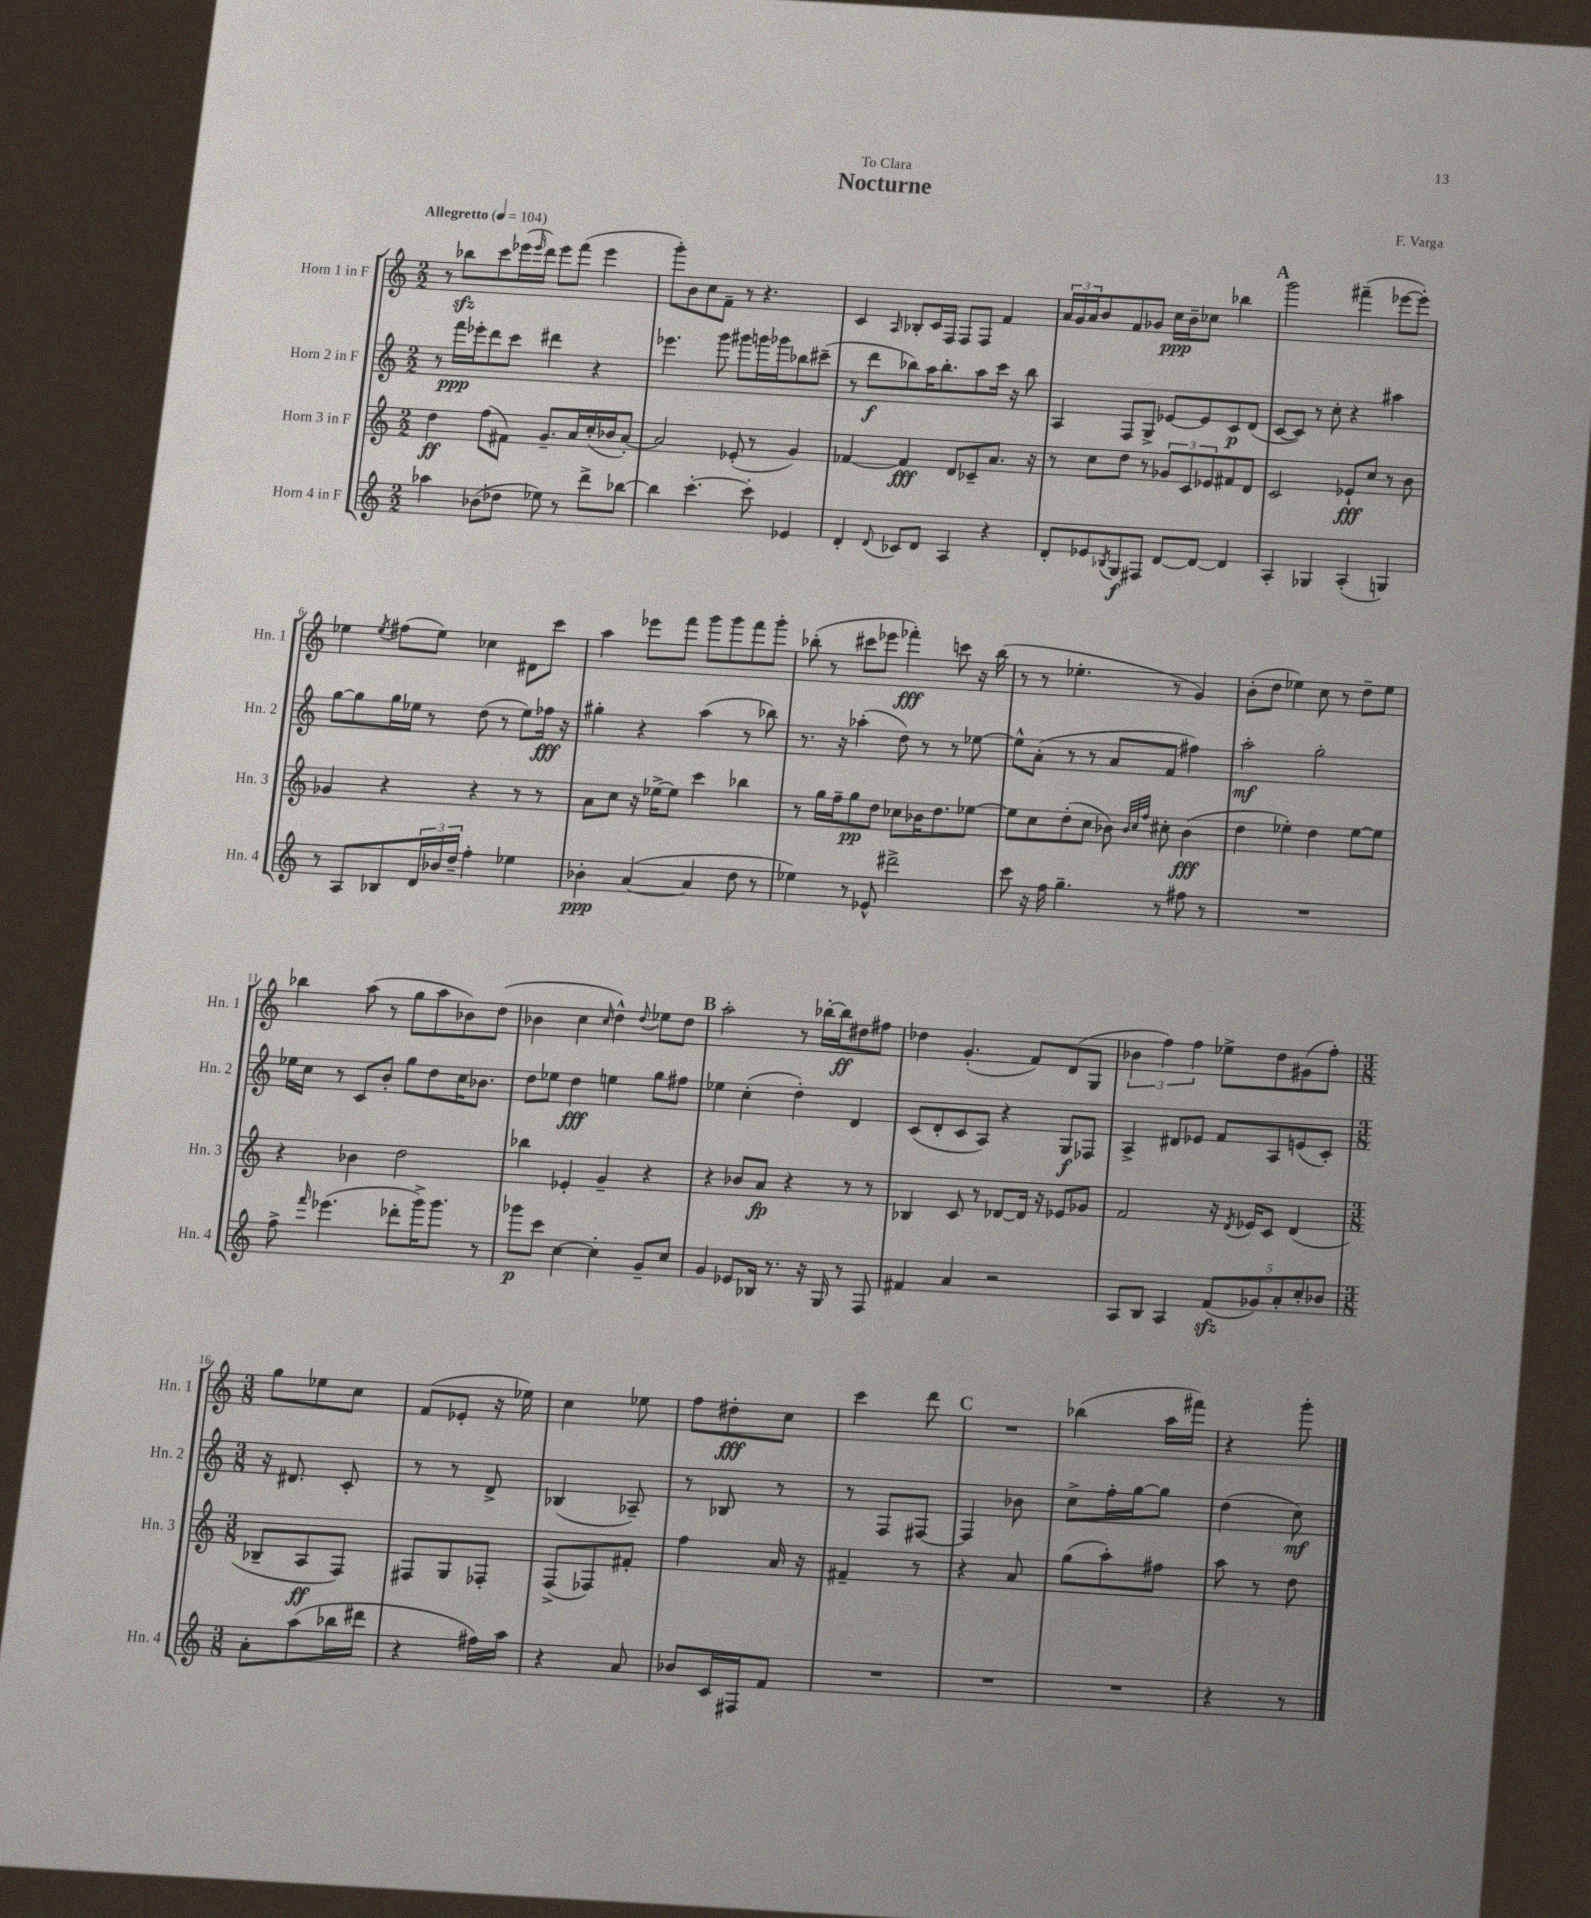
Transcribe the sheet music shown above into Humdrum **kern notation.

**kern	**dynam	**kern	**dynam	**kern	**dynam	**kern	**dynam
*part4	*part4	*part3	*part3	*part2	*part2	*part1	*part1
*staff4	*staff4	*staff3	*staff3	*staff2	*staff2	*staff1	*staff1
*I"Horn 4 in F	*	*I"Horn 3 in F	*	*I"Horn 2 in F	*	*I"Horn 1 in F	*
*I'Hn. 4	*	*I'Hn. 3	*	*I'Hn. 2	*	*I'Hn. 1	*
*clefG2	*	*clefG2	*	*clefG2	*	*clefG2	*
*k[]	*	*k[]	*	*k[]	*	*k[]	*
*M2/2	*	*M2/2	*	*M2/2	*	*M2/2	*
*MM104	*	*MM104	*	*MM104	*	*MM104	*
=1	=1	=1	=1	=1	=1	=1	=1
!	!	!	!	!	!	!LO:TX:a:B:t=Allegretto	!
4aa-X\	.	4dd\	ff	8r	.	8r	.
.	.	.	.	16fff\LL	ppp	8bb-Xzz\L	.
.	.	.	.	16eee-X'\J	.	.	.
(8b-X\L	.	(8ff\L	.	8ddd\	.	8ccc\	.
8dd-X\J	.	8f#X\J)	.	8ccc\J	.	(16eee-X\L	.
.	.	.	.	.	.	16qqeee-/	.
.	.	.	.	.	.	16ddd\JJ)	.
8ee-X\)	.	8.g~/L	.	4ddd#X\	.	8eee-\L	.
8r	.	.	.	.	.	(8fff\J	.
.	.	16a/L	.	.	.	.	.
8ddd^\L	.	(16cc'/	.	4r	.	4eee-\	.
.	.	16b-X/J	.	.	.	.	.
[8bb-X\J	.	[8a'/J)	.	.	.	.	.
=2	=2	=2	=2	=2	=2	=2	=2
4bb-\]	.	2a/]	.	4.eee-X\	.	8ggg'\L)	.
.	.	.	.	.	.	8b\	.
[4.ccc'\	.	.	.	.	.	8cc\	.
.	.	.	.	8ggg\	.	8f~\J	.
.	.	(8e-X'/	.	8ggg#X\L	.	8r	.
8ccc'\]	.	8r	.	16gggn\L	.	4.r	.
.	.	.	.	16ggg-X\J	.	.	.
4e-X/	.	4g/)	.	8bb-X\	.	.	.
.	.	.	.	(8ccc#X~\J	.	.	.
=3	=3	=3	=3	=3	=3	=3	=3
4d'/	.	[4f-X/	.	8r	.	4c/	.
.	.	.	.	8ddd\L	f	.	.
8qqd/	.	.	.	.	.	16qqA/	.
8c-X/L	.	4f-/]	fff	8bb-X\)	.	8B-X'/L	.
8d/J	.	.	.	16aa\K	.	16c/L	.
.	.	.	.	8.bb-'\	.	16F/JJ	.
4A/	.	8d/L	.	.	.	8F/L	.
.	.	8c-X~/	.	8aa\	.	8F/J	.
4r	.	8.a/J	.	16ccc\Jk	.	4f/	.
.	.	.	.	16r	.	.	.
.	.	.	.	8bb-\	.	.	.
.	.	16r	.	.	.	.	.
=4	=4	=4	=4	=4	=4	=4	=4
8d'/L	.	8r	.	4A/	.	24a/LL	.
.	.	.	.	.	.	24g/	.
.	.	.	.	.	.	24a/J	.
8e-X/	.	8cc\L	.	.	.	8b/	.
8qB-X/	.	.	.	.	.	.	.
8G/	f	8dd\J	.	8F/L	.	8f/	.
8F#X/J	.	8r	.	8G^/J	.	8g-X/J	.
[8d/L	.	12g-X/L	.	[8e-X/L	.	16cc\LL	ppp
.	.	.	.	.	.	16b~\J	.
.	.	12c/	.	.	.	.	.
8d/J_	.	.	.	8e-/]	.	8cc-X\J	.
.	.	12e-X/	.	.	.	.	.
4d/]	.	8f#X/	.	8c/	p	4bb-X\	.
.	.	8d/J	.	(8d/J	.	.	.
!!LO:REH:place=s1:t=A
=5	=5	=5	=5	=5	=5	=5	=5
4A'/	.	2c/	.	[8c/L	.	2ggg\	.
.	.	.	.	8c/J])	.	.	.
4G-X/	.	.	.	8r	.	.	.
.	.	.	.	8cc'\	.	.	.
(4A'/	.	8e-X`/L	fff	4r	.	(4fff#X~\	.
.	.	8cc/J	.	.	.	.	.
4Gn/)	.	8r	.	4aa#X\	.	[8eee-X\L	.
.	.	8b\	.	.	.	8eee-'\J])	.
!!LO:LB:g=z
=6	=6	=6	=6	=6	=6	=6	=6
8r	.	4g-X/	.	[8gg\L	.	4ee-X\	.
8A/L	.	.	.	8gg\]	.	.	.
.	.	.	.	.	.	8qee-/	.
8B-X/	.	4r	.	16gg\L	.	(8ff#X\L	.
.	.	.	.	16ee-X\JJ	.	.	.
24d/L	.	.	.	8r	.	8ee-\J)	.
24b-X/	.	.	.	.	.	.	.
24dd~/JJ	.	.	.	.	.	.	.
4ff'\	.	4r	.	(8dd\	.	4cc-X\	.
.	.	.	.	8r	.	.	.
4ee-X\	.	8r	.	8ee-\L)	.	8d#X\L	.
.	.	8r	.	16ff-X\Jk	fff	8ccc\J	.
.	.	.	.	16r	.	.	.
=7	=7	=7	=7	=7	=7	=7	=7
4b-X'\	ppp	8a\L	.	4gg#X'\	.	4aa\	.
.	.	8cc\J	.	.	.	.	.
([4a/	.	16r	.	4r	.	8eee-X\L	.
.	.	[16ee-X^\KL	.	.	.	.	.
.	.	8ee-\J]	.	.	.	8fff\J	.
4a/]	.	4ccc\	.	(4aa\	.	8ggg\L	.
.	.	.	.	.	.	8ggg\	.
8dd\	.	4bb-X\	.	8r	.	8fff\	.
8r	.	.	.	8bb-X\)	.	8ggg'\J	.
=8	=8	=8	=8	=8	=8	=8	=8
4ee-X\)	.	8r	.	8.r	.	(8bb-X'\	.
.	.	16gg\LL	.	.	.	8r	.
.	.	16ff~\J	.	16r	.	.	.
8r	.	8gg\	pp	(4aa-X'\	.	8ccc#X\L	.
8e-X^^/	.	8dd\J	.	.	.	8eee-X\J	.
2ddd#X^\	.	8cc-X\L	.	8dd\)	.	4fff-X'\)	fff
.	.	16b-X\K	.	8r	.	.	.
.	.	8.dd\	.	.	.	.	.
.	.	.	.	8r	.	8cccn\	.
.	.	[8ee-X\J	.	[8ee-X\	.	16r	.
.	.	.	.	.	.	(16bb-\	.
=9	=9	=9	=9	=9	=9	=9	=9
8ccc\	.	8ee-\L]	.	8ee-^^\L]	.	8r	.
16r	.	8cc\	.	(8a'\J	.	8r	.
16ff\	.	.	.	.	.	.	.
4.gg~\	.	(8dd'\	.	8r	.	4.ee-X'\	.
.	.	8cc\J	.	8r	.	.	.
.	.	8b-X\)	.	8a/L	.	.	.
.	.	32qqb-/LLL	.	.	.	.	.
.	.	32qqcc/	.	.	.	.	.
.	.	32qqff/JJJ	.	.	.	.	.
8r	.	8cc#X'\	.	8f/J	.	8r	.
8ff#X\	.	(4b-\	fff	4ff#X\)	.	4g/)	.
8r	.	.	.	.	.	.	.
=10	=10	=10	=10	=10	=10	=10	=10
1r	.	4dd\	.	2aa'\	mf	(8b'\L	.
.	.	.	.	.	.	8dd\J	.
.	.	4ee-X'\)	.	.	.	4ee-X\)	.
.	.	4dd\	.	2gg'\	.	8cc\	.
.	.	.	.	.	.	8r	.
.	.	[8ee-\L	.	.	.	8dd~\L	.
.	.	8ee-\J]	.	.	.	8ee-\J	.
!!LO:LB:g=z
=11	=11	=11	=11	=11	=11	=11	=11
8ff^\	.	4r	.	16ee-X\LL	.	4bb-X\	.
.	.	.	.	16cc\JJ	.	.	.
16qqfff/	.	.	.	.	.	.	.
(4.eee-X\	.	.	.	8r	.	.	.
.	.	4b-X\	.	8c/L	.	(8aa\	.
.	.	.	.	8b'/J	.	8r	.
8ddd-X'\L	.	2dd\	.	8gg\L	.	8gg\L	.
16ggg^\K)	.	.	.	8dd\	.	8aa\	.
8.ggg\J	.	.	.	.	.	.	.
.	.	.	.	16cc\K	.	8b-X\)	.
.	.	.	.	8.b-X\J	.	.	.
8r	.	.	.	.	.	(8dd\J	.
=12	=12	=12	=12	=12	=12	=12	=12
8ggg-X\L	p	4bb-X\	.	8dd\L	.	4b-X\	.
8ccc\J	.	.	.	8ee-X\J	.	.	.
[4cc\	.	4e-X'/	.	4dd\	fff	4cc\	.
.	.	.	.	.	.	16qqcc/	.
4cc'\]	.	4g~/	.	4een\	.	4dd^^\)	.
.	.	.	.	.	.	8qqdd/	.
8g~/L	.	4r	.	8gg\L	.	8ee-X\L	.
8cc/J	.	.	.	8ff#X\J	.	8dd\J	.
!!LO:REH:place=s1:t=B
=13	=13	=13	=13	=13	=13	=13	=13
4g/	.	4r	.	4ee-X\	.	2aa'\	.
8e-X/L	.	8b-X/L	.	(4cc'\	.	.	.
16B-X/Jk	.	8a/J	fp	.	.	.	.
8.r	.	.	.	.	.	.	.
.	.	4r	.	4dd'\)	.	8r	.
16r	.	.	.	.	.	[16bb-X'\LL	.
16G/	.	.	.	.	.	16bb-\J]	ff
8r	.	8r	.	4d/	.	8dd#X\	.
8F/	.	8r	.	.	.	8ff#X\J	.
=14	=14	=14	=14	=14	=14	=14	=14
4f#X/	.	4B-X/	.	(8c/L	.	4dd-X\	.
.	.	.	.	8d'/	.	.	.
4a/	.	8c/	.	8c/	.	(4.g'/	.
.	.	8r	.	8A/J)	.	.	.
2r	.	[8d-X/L	.	4r	.	.	.
.	.	16d-/Jk]	.	.	.	8f/L)	.
.	.	16r	.	.	.	.	.
.	.	8e-X/L	.	8G/L	f	(8d/	.
.	.	8g-X/J	.	8F-X/J	.	8G/J	.
=15	=15	=15	=15	=15	=15	=15	=15
8A/L	.	2f/	.	4A^/	.	6b-X\	.
8B/J	.	.	.	.	.	.	.
.	.	.	.	.	.	6ff\)	.
4A/	.	.	.	8d#X/L	.	.	.
.	.	.	.	.	.	6ff\	.
.	.	.	.	8e-X/J	.	.	.
(10fzz/L	.	16r	.	8f/L	.	8ee-X^\L	.
.	.	8qd/	.	.	.	.	.
.	.	16e-X/KL	.	.	.	.	.
10g-X/)	.	.	.	.	.	.	.
.	.	8c/J	.	8A/	.	8dd\	.
10a'/	.	.	.	.	.	.	.
.	.	(4d/	.	(8en/	.	(8g#X\	.
10cc'/	.	.	.	.	.	.	.
.	.	.	.	8c'/J)	.	8ff'\J)	.
10b-X/J	.	.	.	.	.	.	.
!!LO:LB:g=z
=16	=16	=16	=16	=16	=16	=16	=16
*M3/8	*	*M3/8	*	*M3/8	*	*M3/8	*
8a'\L	.	8B-X~/L	.	16r	.	8gg\L	.
.	.	.	.	8.d#X/	.	.	.
(8aa\	.	8A/	ff	.	.	8ee-X\	.
16bb-X\L	.	8F/J)	.	8c'/	.	8cc\J	.
16ddd#X\JJ	.	.	.	.	.	.	.
=17	=17	=17	=17	=17	=17	=17	=17
4r	.	8F#X/L	.	8r	.	(8f/L	.
.	.	8G/	.	8r	.	8e-X'/J	.
16ff#X\LL)	.	8F-X'/J	.	8d^/	.	16r	.
16aa\JJ	.	.	.	.	.	16ee-X\)	.
=18	=18	=18	=18	=18	=18	=18	=18
4r	.	(8F^/L	.	(4B-X/	.	4cc\	.
.	.	8F-X/)	.	.	.	.	.
8a/	.	8f#X'/J	.	8A-X~/)	.	8ee-X\	.
=19	=19	=19	=19	=19	=19	=19	=19
8b-X/L	.	4ff\	.	8r	.	8ff\L	.
16c/L	.	.	.	8B-X/	.	8dd#X'\	fff
16F#X/J	.	.	.	.	.	.	.
8f/J	.	16a/	.	8r	.	8cc\J	.
.	.	16r	.	.	.	.	.
=20	=20	=20	=20	=20	=20	=20	=20
4.r	.	4f#X~/	.	8r	.	4ccc\	.
.	.	.	.	8F/L	.	.	.
.	.	8r	.	[8F#X/J	.	8ddd\	.
!!LO:REH:place=s1:t=C
=21	=21	=21	=21	=21	=21	=21	=21
4.r	.	4r	.	4F#/]	.	4.r	.
.	.	8a/	.	8b-X\	.	.	.
=22	=22	=22	=22	=22	=22	=22	=22
4.r	.	(8gg\L	.	8cc^\L	.	(4bb-X\	.
.	.	8aa'\)	.	16ff'\L	.	.	.
.	.	.	.	[16gg\J	.	.	.
.	.	8ff#X\J	.	8gg\J]	.	16aa\LL	.
.	.	.	.	.	.	16fff#X\JJ)	.
=23	=23	=23	=23	=23	=23	=23	=23
4r	.	8aa\	.	(4dd\	.	4r	.
.	.	8r	.	.	.	.	.
8r	.	8dd\	.	8cc\)	mf	8ggg'\	.
==	==	==	==	==	==	==	==
*-	*-	*-	*-	*-	*-	*-	*-
